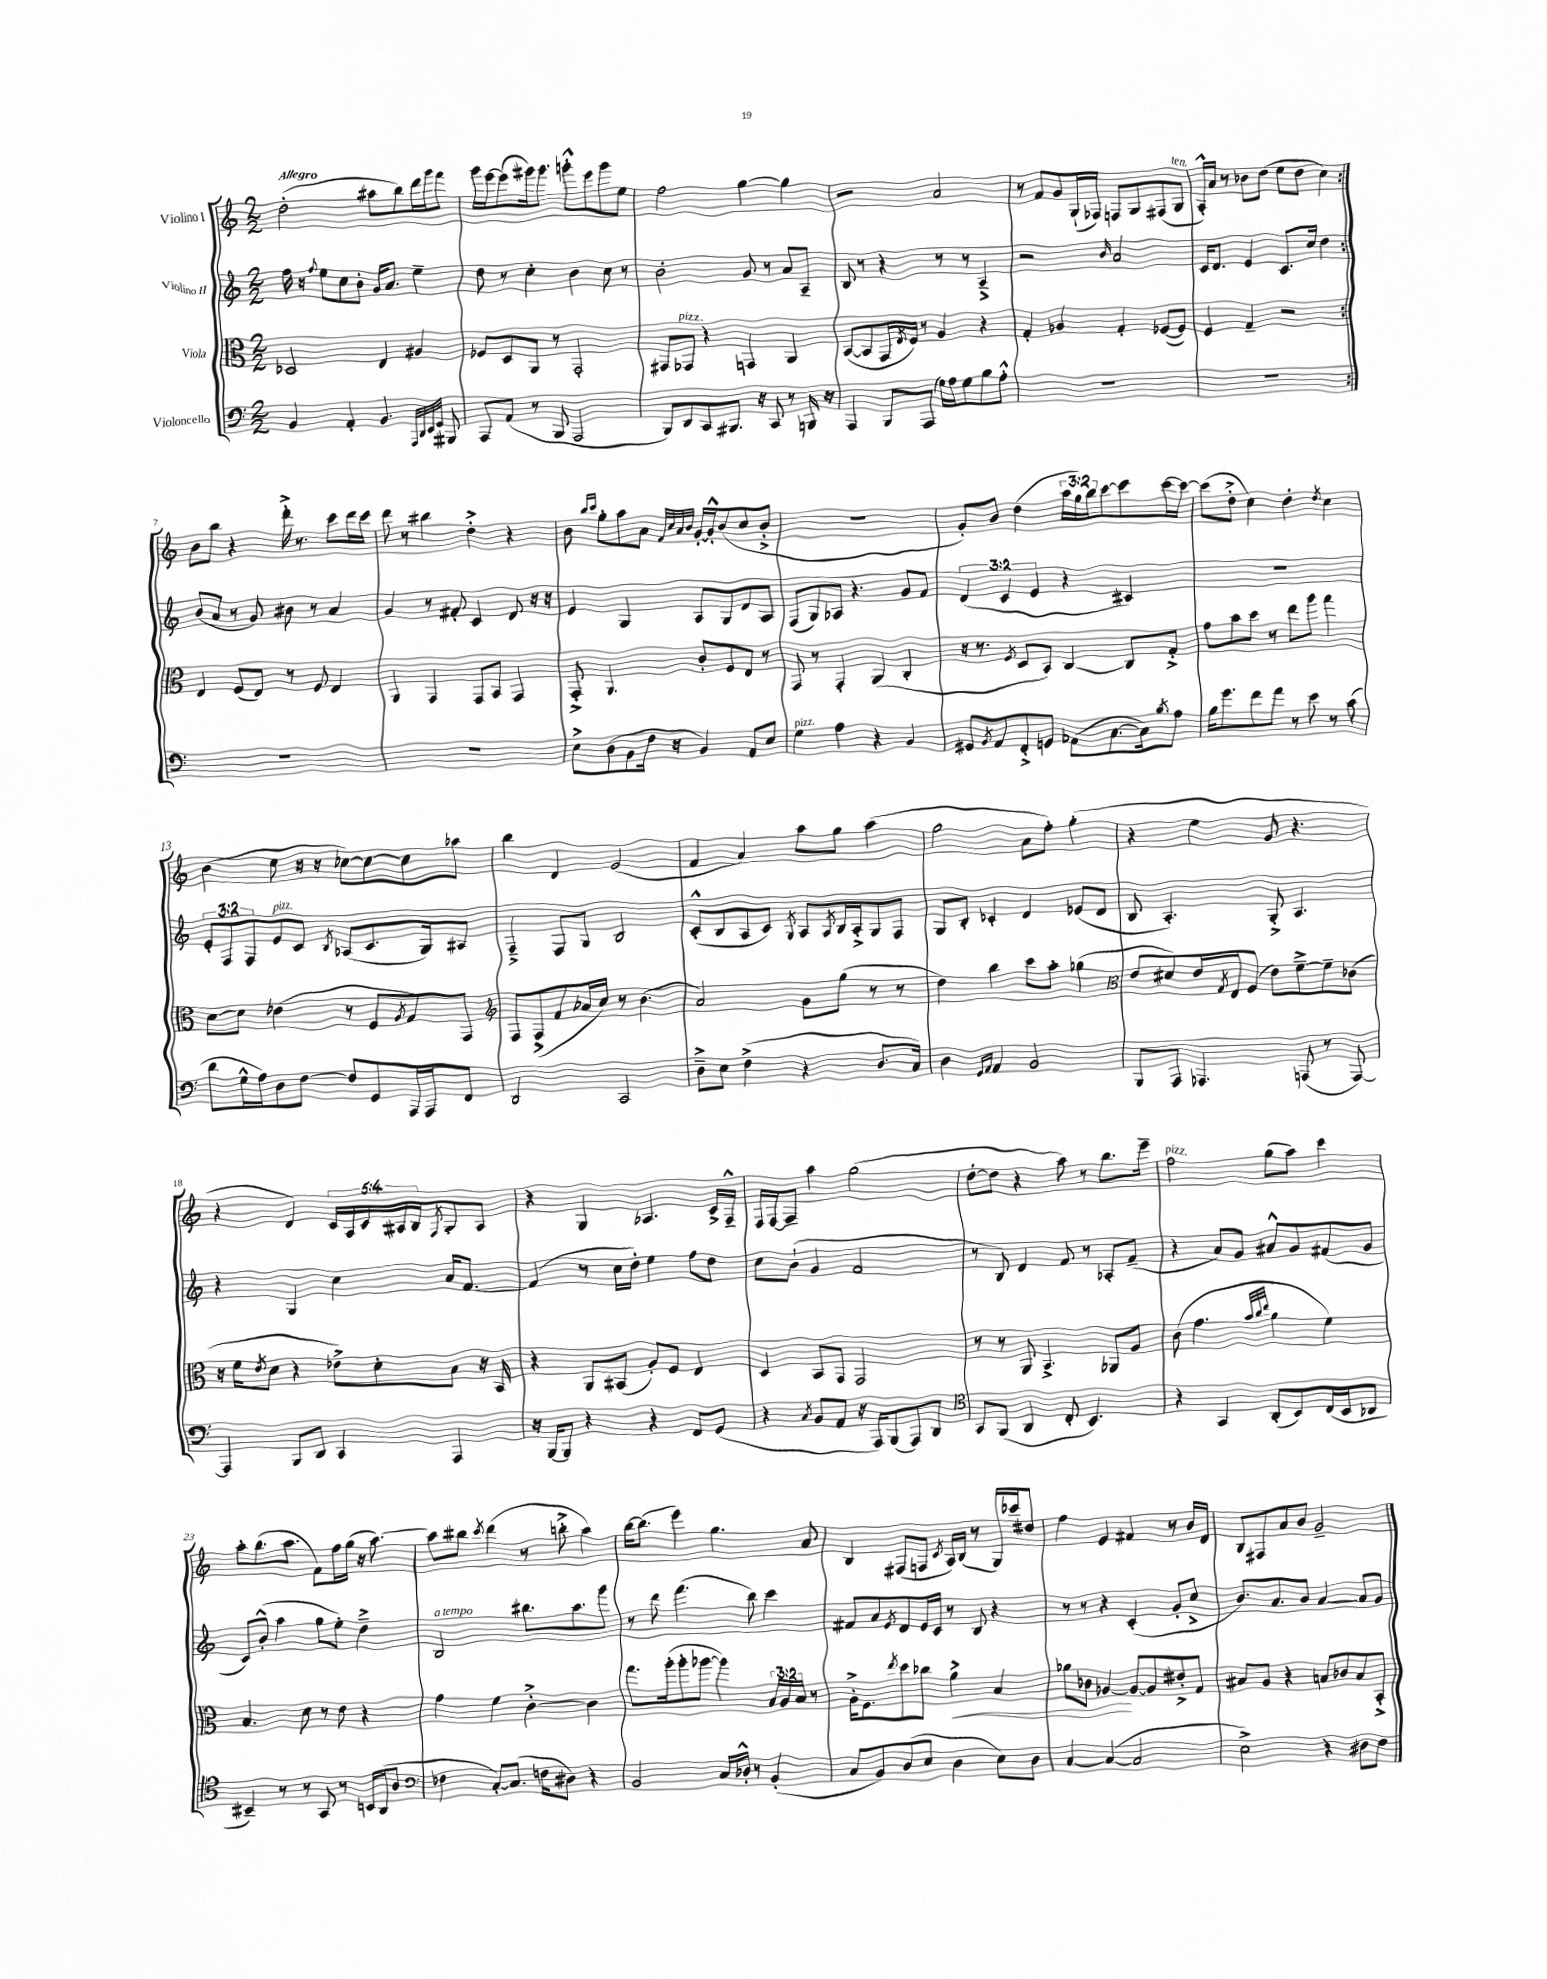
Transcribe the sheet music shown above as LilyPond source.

<<
\new StaffGroup <<
\new Staff = "s0" \with { instrumentName = "Violino I" } {
    \clef treble \key c \major \numericTimeSignature \time 2/2 \override Staff.TupletNumber.text = #tuplet-number::calc-fraction-text \tempo "Allegro"
    \repeat volta 2 { d''2-.( ais''8 b''8) d'''16 g'''16 f'''8 |
    g'''16 e'''16~ e'''8( gis'''16) gis'''8. g'''8-.-^ e'''8 g'''8 e''8 |
    f''2 g''4~ g''4 |
    r2 a'2 |
    r8 f'8 g'8 g16-!( fes16) f8 g8 fis8( g8^\markup { \italic "ten." } |
    a16-.-^) a'16 r8 bes'8 d''8( e''8 d''8 c''4) | }
    b'8 b''8 r4 d'''16-.-> r8. c'''8 d'''16 c'''16 |
    d'''8 r8 bis''4 d''4-.-> r4 |
    b'8 \grace { b''16 c'''16 } g''8-. a''8 a'8 \grace { f'32 c''32 a'32 b'32 } g'16~-. g'16-.-^ b'8( c''8 b'8-.-> |
    R1 |
    g'8-.) b'8 d''4( \tuplet 3/2 { a''16 g''16) b''16 } c'''8~ c'''8 c'''16~ c'''16~ |
    c'''8( d''8-.-> c''4) d''4-. \acciaccatura { d''8 } c''4 |
    b'4( e''8 r16 r16 ces''8~) ces''8~ ces''8 aes''8 |
    b''4 d'4 e'2( |
    f'4 a'4) a''8 g''8 a''4( |
    g''2 a'8 f''8-.) g''4-.( |
    r4 e''4 g'8 r4. |
    r4 d'4) \tuplet 5/4 { c'16 a16 c'16 ais16 b16 } \acciaccatura { f8 } g8-. ais8 |
    r4 g4 aes4. c'16-> f16---^ |
    f16 f16~ f8-- a''4 g''2( |
    d''8~-. d''8 r4 a''8) r8 b''8. e'''16-- |
    f''2^\markup { \italic "pizz." } g''8( a''8) c'''4 |
    a''8-. b''8.( a''8. f'8) f''16 g''16( r16 a''8.~) |
    a''8 bis''8 \acciaccatura { c'''8 } d'''4( r8 b''8-.-> a''4) |
    b''16~ b''8.( e'''4) g''4. a'8 |
    b4 fis8( f8 \acciaccatura { c'8 } a16) b16( r8 g16) ces'''16 dis''8 |
    f''4 e'4 fis'4 r8 b'16 d'16 |
    b8 fis8 a'8 b'8 g'2-- \bar "|." |
}
\new Staff = "s1" \with { instrumentName = "Violino II" } {
    \clef treble \key c \major \numericTimeSignature \time 2/2 \override Staff.TupletNumber.text = #tuplet-number::calc-fraction-text
    \repeat volta 2 { f''16 r16 \appoggiatura { f''8 } e''8 c''8 b'8-. g'16 a'8. e''4-- |
    d''8 r8 c''4-. b'4 c''8 r8 |
    b'2-. g'8 r8 a'8 a8-- |
    b8 r8 r4 r8 r8 a4---> |
    r2 \grace { b'16 } a'2 |
    c'16 d'8. e'4 c'8. c''16 d''4 | }
    b'8( a'8 r8 g'8) bis'8 r8 a'4 |
    g'4 r8 fis'8-. c'4 d'8 r16 r16 |
    e'4 g4 a8 g8 d'8 a8 |
    f8( g8) aes8 r4. g'8 f'8 |
    \tuplet 3/2 { d'4( c'4 e'4 } r4 cis'4) |
    R1 |
    \tuplet 3/2 { e'8-. f8 f8 } e'8^\markup { \italic "pizz." } c'8 \acciaccatura { b8 } aes8( c'8. g16) ais8 |
    f4---> f8 g8 b2 |
    c'8-.-^( b8 a8 c'8) \acciaccatura { g8 } a8 \acciaccatura { a8 } b16 a16-.-> g8 f8 |
    g8 b8-. ces'4-. d'4 ees'8( d'8 |
    b8 a4.-.) g8-.-> a4. |
    r4 g4 c''4 a'16 f'8.~ |
    f'4( r8 c''16 d''16-.) e''4 f''8 d''8 |
    c''8 b'8-!( g'4 f'2 |
    r8 b8) d'4 f'8 r8 aes8-. f'8--( |
    r4 a'8) g'8 ais'8-^ g'8 fis'8( g'8 |
    c'8) b'8-.-^( a''4 g''8 e''8-.) d''4---> |
    b2^\markup { \italic "a tempo" } bis''8. a''8. g'''8 |
    r8 d'''8 f'''4.( b''8) c'''4 |
    fis'8 a'8 \acciaccatura { e'8 } d'8 e'16 c'16 r8 b8 r4 |
    r8 r8 r4 c'4-.( g'8-. c''8-> |
    b'8.) a'8. b'8 a'4~ a'8 g'8 \bar "|." |
}
\new Staff = "s2" \with { instrumentName = "Viola" } {
    \clef alto \key c \major \numericTimeSignature \time 2/2 \override Staff.TupletNumber.text = #tuplet-number::calc-fraction-text
    \repeat volta 2 { des2 e4 ais4 |
    fes8 d8 a,8 r8 g,2-. |
    gis,8 ges,8^\markup { \italic "pizz." } r4 g,4 a,4 |
    b,8~( b,8 g,16 \acciaccatura { e8 } f16) r8 a4 r4 |
    g4-. aes4 g4-. fes8~( fes8) |
    f4 g4-- r2 | }
    e4 f8( e8) r8 f8 e4 |
    a,4 g,4 g,8 b,8 g,4 |
    g,8-.-> a,4. c'8-. f8 e8 r8 |
    g,8 r8 g,4-. a,4( c4-. |
    r16 r8. \acciaccatura { f8 } d8 b,8) c4~ c8 g8-.-> |
    g'8 b'8 d''8 r8 e''8 a''8 g''4 |
    d'8~ d'8 ees'4( r8 f8 \acciaccatura { a8 } g8) g,8 |
    \clef treble f8 f8->( f'8 aes'16 c''16) r8 b'4.( |
    a'2) g'8 g''8( r8 r8 |
    d''4) b''4 c'''8 a''8-. ges''4( |
    \clef alto e'8 dis'8) e'16 \acciaccatura { g8 } e16 f8( e'8) f'8~---> f'8-- ces'8( |
    r16 f'16 \acciaccatura { e'8 } d'8 r4 ees'8->) d'8-. b8 r16 b,16 |
    r4 a,8 bis,8( a8-.) f8 e4 |
    d4 b,8 g,8 g,2 |
    r8 r8 a,8 b,4.-> aes,8 a8 |
    c'8( g'4. \grace { b'32 c''32 e''32 } a'4 f'4) |
    b4. d'8 r8 e'8 r4 |
    g'4 f'4 c'4~-.-> c'4 |
    g''8. a''16-.( a''8-. aes''8~ aes''4) \tuplet 3/2 { b16 a16 b16 } r8 |
    a16-.-> f8. \acciaccatura { e''8 } d''8 ces''8 a'4->\< b4 |
    aes'8 ces'8 aes4~\! aes8~ aes8 eis'8-.-> g8 |
    bis8 a8 r4 b8 ces'8 b8 b,8-.-> \bar "|." |
}
\new Staff = "s3" \with { instrumentName = "Violoncello" } {
    \clef bass \key c \major \numericTimeSignature \time 2/2
    \repeat volta 2 { b,4 a,4-. b,4. \grace { a,,32 d,32 e,32 g,32 } bis,,8 |
    a,,8 a,8( r8 b,,8 a,,2 |
    b,,8) d,8 c,8 bis,,8. r16 c,8 r8 b,,16 r16 |
    a,,4 b,,8 a,,8( g16) a16 g8 b8 a8-.-^ |
    R1 |
    R1 | }
    R1 |
    R1 |
    e8-> d8( b,8 f16 r16 b,4) a,8 e8 |
    g4^\markup { \italic "pizz." } a4 r4 b,4 |
    gis,8 \acciaccatura { b,8 } a,8 f,8-.-> g,8 aes,8( c8.~ c16) \acciaccatura { b8 } a8 |
    b16 g'8. f'8 a'8 r8 e'8 r8 c'8( |
    d'8 g16-^ a16) d8 f8~ f8 g,8 a,,16 a,,16 f,8 |
    d,2 c,2 |
    d8---> e8 f4->( r4 d8. c16) |
    d4 \grace { g,16 a,16 } a,4 b,2 |
    b,,8 a,,8 aes,,4. a,,8( r8 a,,8~) |
    a,,4 b,,8 d,8 c,4 a,,4 |
    r16 b,,16~ b,,8 r4 r4 f,8 g,8( |
    r4 \acciaccatura { c8 } b,8 a,8 r16 a,,16) b,,8( a,,8) d,8 |
    \clef tenor g,8 f,8( a,4 c8-. b,4.) |
    r4 g,4 a,8-.( b,8) c16( b,16 aes,8 |
    bis,4--) r8 r8 g,8 r8 b,16 a,16( a8 |
    \clef bass fes4 c8~-.) c8.( f16 dis8) r4 |
    b,2 c16 des16-.-^ r8 b,4-.( |
    c8 b,8) d8( e8 d4 e8) d8 |
    c4~ c4~( c2 |
    e2->) r4 dis8 f8 \bar "|." |
}
>>
>>
